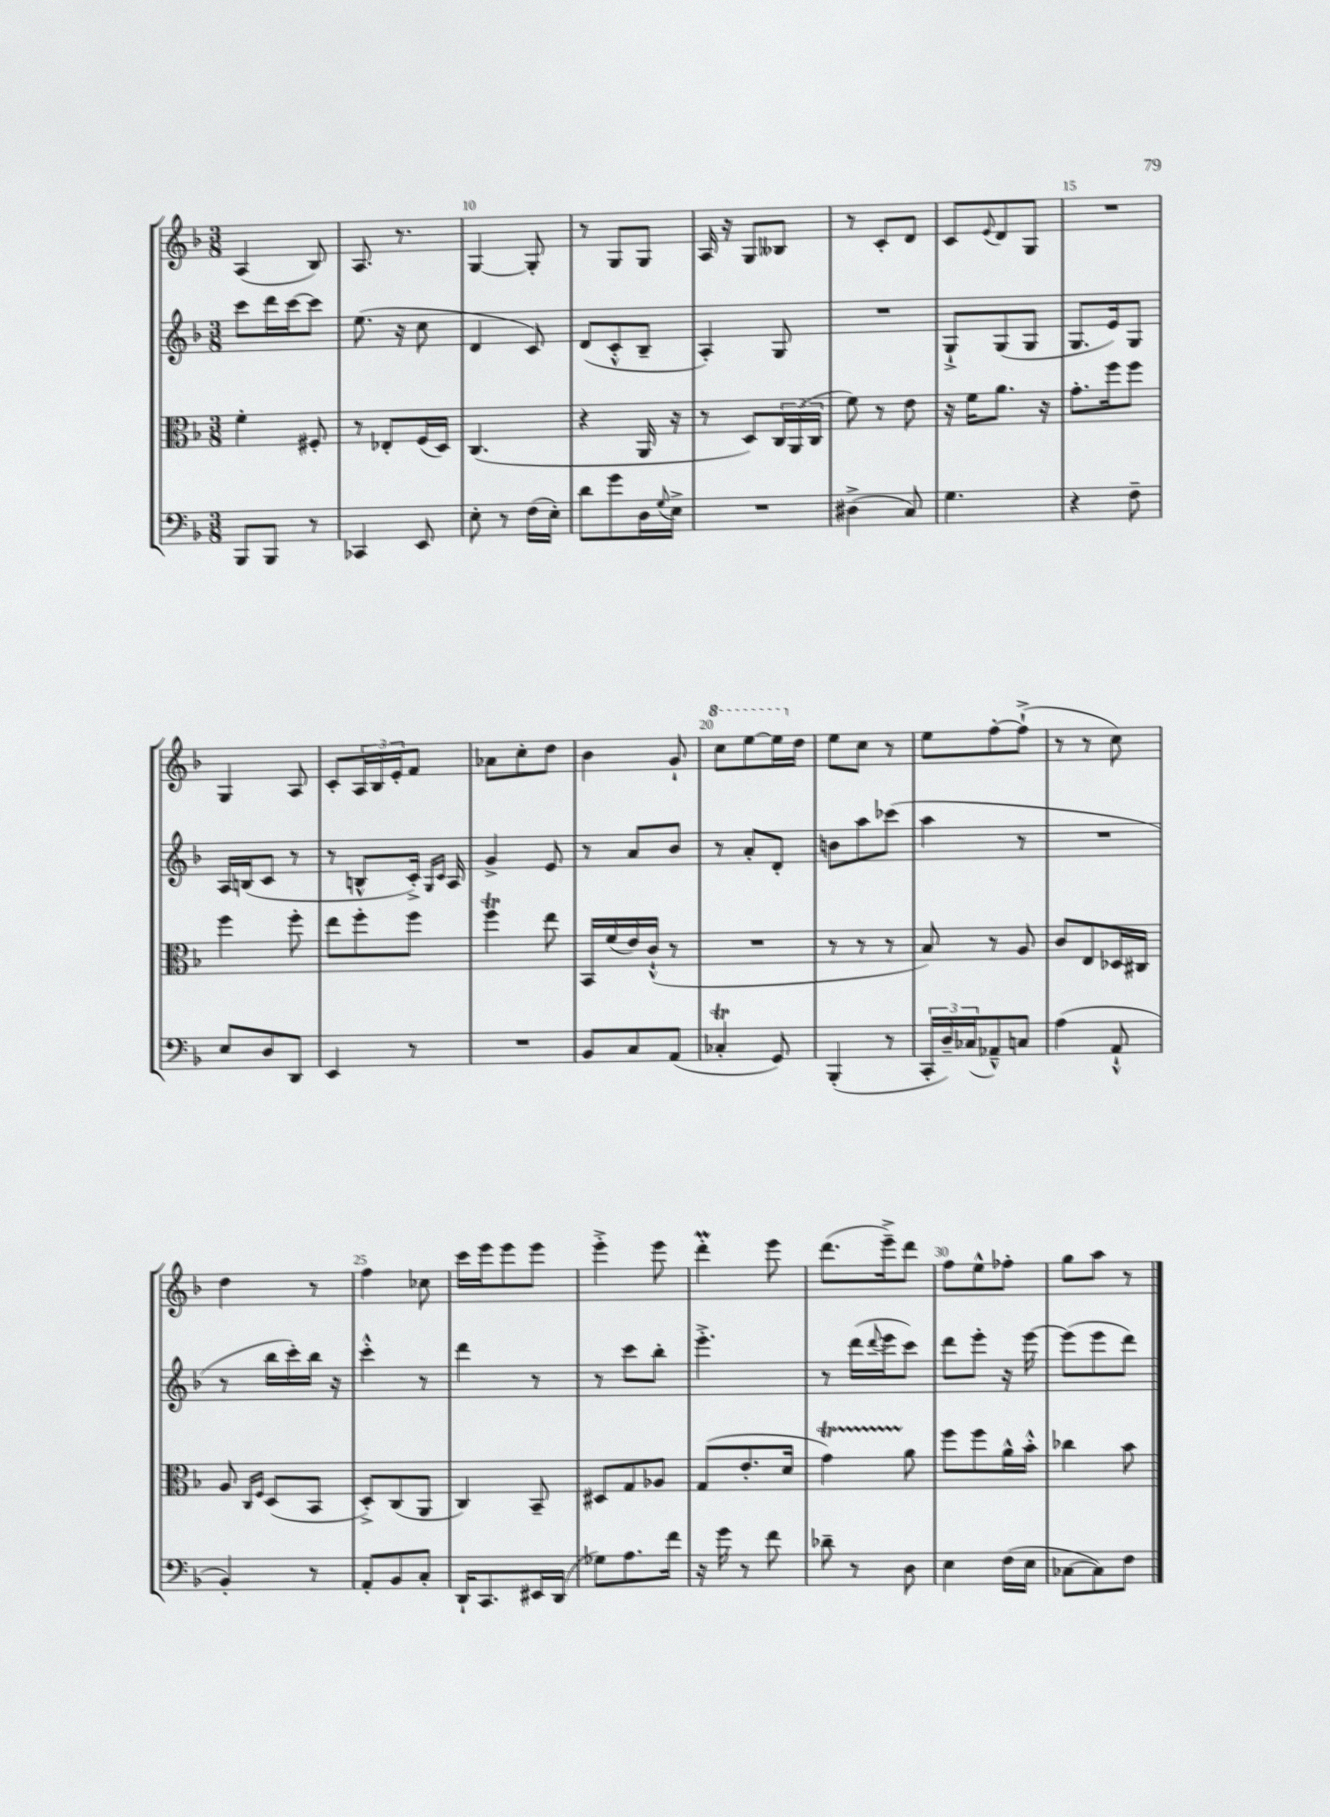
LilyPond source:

<<
\new StaffGroup <<
\new Staff = "s0" {
    \clef treble \key f \major \numericTimeSignature \time 3/8
    a4( bes8) |
    a8. r8. |
    g4~ g8-. |
    r8 g8 g8 |
    a16 r16 g8 beses8 |
    r8 c'8-. d'8 |
    c'8 \appoggiatura { e'8 } d'8 g8 |
    R4. |
    g4 a8 |
    c'8-. \tuplet 3/2 { a16 bes16 e'16-. } f'8 |
    aes'8 c''8-. d''8 |
    bes'4 g'8-! |
    \ottava #1 c'''8 e'''8~ e'''16 \ottava #0 d''16 |
    e''8 c''8 r8 |
    e''8 f''8~-. f''8-!->( |
    r8 r8 c''8) |
    d''4 r8 |
    f''4 ces''8 |
    c'''16 e'''16 e'''8 e'''8 |
    e'''4-.-> e'''8 |
    d'''4-.\prall e'''8 |
    d'''8.( e'''16--->) d'''8 |
    f''8 e''8-^ fes''8-. |
    g''8 a''8 r8 \bar "|." |
}
\new Staff = "s1" {
    \clef treble \key f \major \numericTimeSignature \time 3/8
    c'''8 d'''16 c'''16~ c'''8 |
    e''8.( r16 c''8 |
    d'4 c'8) |
    d'8( c'8-.-^ bes8-- |
    a4-.) g8 |
    R4. |
    g8-!-> g8( g8 |
    g8. e'16) g8 |
    a16 b16( c'8 r8 |
    r8 b8-^ c'16-.->) \grace { g16 c'16 } a16 |
    g'4-> e'8 |
    r8 a'8 bes'8 |
    r8 a'8-. d'8-. |
    b'8 a''8 ces'''8( |
    a''4 r8 |
    R4. |
    r8 bes''16 c'''16-.) bes''16 r16 |
    c'''4-.-^ r8 |
    d'''4 r8 |
    r8 c'''8 bes''8-. |
    e'''4.-.-> |
    r8 d'''16( \appoggiatura { d'''8 } e'''16 c'''8) |
    d'''8 e'''8-. r16 e'''16~ |
    e'''8( e'''8 d'''8) \bar "|." |
}
\new Staff = "s2" {
    \clef alto \key f \major \numericTimeSignature \time 3/8
    f'4-. fis8-. |
    r8 ees8-. f16( d16) |
    c4.( |
    r4 a,16 r16 |
    r8 d8) \tuplet 3/2 { c16 a,16( c16 } |
    f'8) r8 e'8 |
    r16 f'16 a'8. r16 |
    g'8.-. f''16 f''8 |
    f''4 f''8-. |
    e''8 f''8-. f''8 |
    f''4\trill e''8 |
    bes,16 f'16( e'16) c'16-!-^( r8 |
    R4. |
    r8 r8 r8 |
    bes8) r8 a8 |
    c'8 e8 des16 cis16 |
    a8 \grace { c16 f16 } d8( bes,8 |
    d8-.->) c8( a,8 |
    c4) bes,8-- |
    dis8 g8 aes8 |
    g8( e'8.-. d'16 |
    g'4\startTrillSpan) a'8\stopTrillSpan |
    f''8 f''8 a'16-^ bes'16-.-^ |
    ces''4 bes'8 \bar "|." |
}
\new Staff = "s3" {
    \clef bass \key f \major \numericTimeSignature \time 3/8
    bes,,8 bes,,8 r8 |
    ces,4 e,8 |
    e8-. r8 f16( e16-.) |
    d'8 g'8 d16 \appoggiatura { g8 } e16-> |
    R4. |
    dis4->( c8) |
    g4. |
    r4 f8-- |
    e8 d8 d,8 |
    e,4 r8 |
    R4. |
    bes,8 c8 a,8( |
    ces4-.\trill g,8) |
    bes,,4-.( r8 |
    \tuplet 3/2 { c,16-. d16--) ces16( } aes,8---^) c8 |
    a4( a,8-!-^ |
    bes,4-.) r8 |
    a,8-. bes,8 c8-. |
    d,16-! c,8. eis,16 d,16( |
    ges8) a8. f'16 |
    r16 g'16 r8 f'8 |
    des'8-- r8 d8 |
    e4 f16( e16 |
    ces8~ ces8) f8 \bar "|." |
}
>>
>>
\layout { \context { \Score currentBarNumber = #8 \override BarNumber.break-visibility = ##(#f #t #t) barNumberVisibility = #(every-nth-bar-number-visible 5) } }
